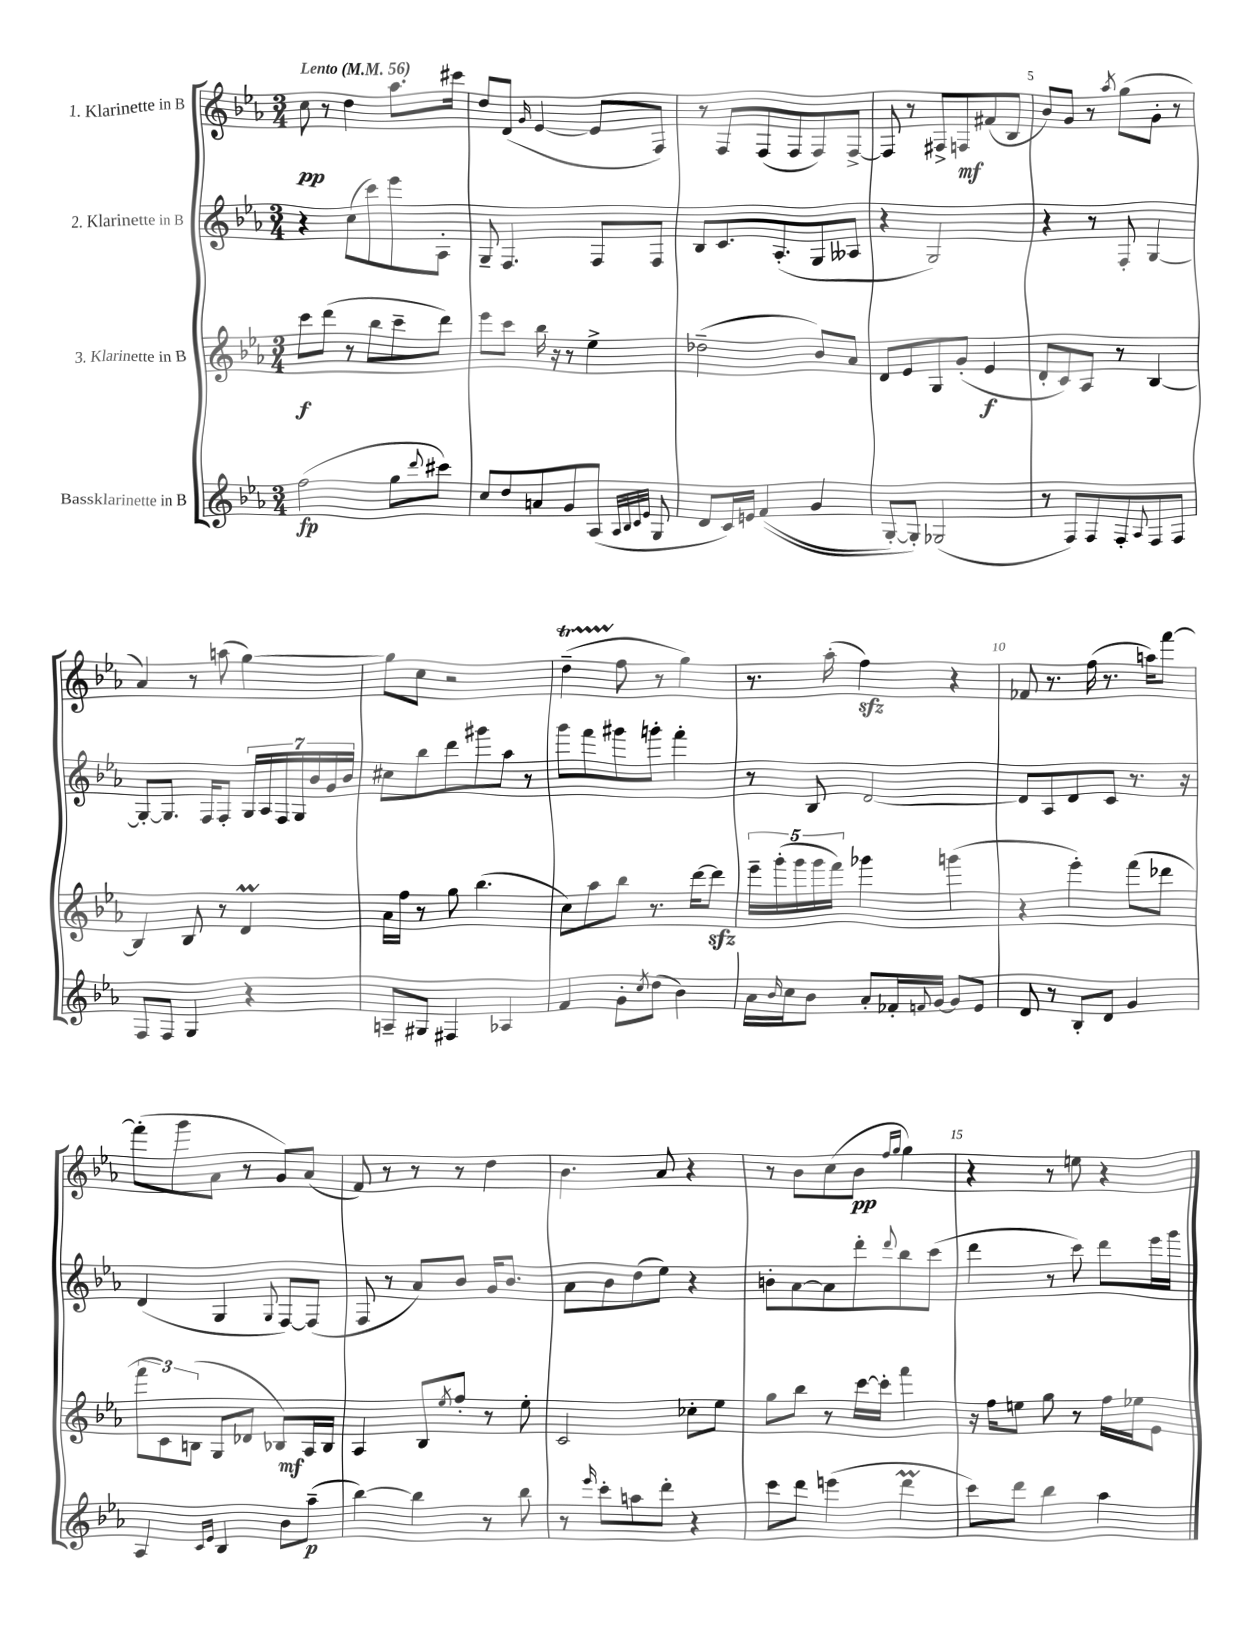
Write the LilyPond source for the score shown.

<<
\new StaffGroup <<
\new Staff = "s0" \with { instrumentName = "1. Klarinette in B" } {
    \clef treble \key ees \major \numericTimeSignature \time 3/4 \tempo "Lento" 4 = 56
    c''8\pp r8 d''4 aes''8. cis'''16 |
    d''8 d'8( \grace { g'16 } ees'4~ ees'8 f8) |
    r8 f8 f8( f8 f8) f8~-> |
    f8 r8 fis8-> f8\mf fis'8( bes8 |
    bes'8) g'8 r8 \acciaccatura { aes''8 } g''8( g'8-. r8 |
    aes'4) r8 a''8( g''4~) |
    g''8 c''8 r2 |
    d''4--\startTrillSpan( f''8\stopTrillSpan r8 g''4) |
    r8. aes''16-.( f''4\sfz) r4 |
    fes'8 r8. f''16( r8. a''16) f'''8~ |
    f'''8-.( g'''8 aes'8 r8 g'8) aes'8( |
    f'8) r8 r8 r8 d''4 |
    bes'4. aes'8 r4 |
    r8 bes'8 c''8( bes'8\pp \grace { f''16 g''16 } g''4) |
    r4 r8 e''8 r4 \bar "|." |
}
\new Staff = "s1" \with { instrumentName = "2. Klarinette in B" } {
    \clef treble \key ees \major \numericTimeSignature \time 3/4
    r4 c''8( c'''8) ees'''8 aes8-. |
    g8-- f4. f8 f8 |
    bes8 c'8. aes8.-.( g8 aeses8 |
    r4 g2) |
    r4 r8 f8-. g4~ |
    g8~-. g8. f16 f8-. \tuplet 7/4 { g16 aes16 f16 g16 bes'16 g'16 bes'16 } |
    cis''8 bes''8 d'''8 gis'''8 aes''8 r8 |
    g'''8 f'''8 gis'''8 g'''8-. f'''4-. |
    r8 bes8 d'2~ |
    d'8 aes8 d'8 c'8 r8. r16 |
    d'4( g4 \appoggiatura { g8 } f8~) f8( |
    f8 r8 aes'8) bes'8 g'16 bes'8. |
    aes'8 bes'8 d''8( ees''8) r4 |
    b'8-. aes'8~ aes'8 d'''8-. \appoggiatura { d'''8 } bes''8 c'''8( |
    d'''4 r8 c'''8) d'''8 ees'''16 g'''16 \bar "|." |
}
\new Staff = "s2" \with { instrumentName = "3. Klarinette in B" } {
    \clef treble \key ees \major \numericTimeSignature \time 3/4
    c'''8\f d'''8( r8 bes''8 c'''8-- d'''8) |
    ees'''8 c'''8 bes''16 r16 r8 ees''4-> |
    des''2--( bes'8) aes'8 |
    d'8 ees'8 g8 g'8-.( ees'4\f |
    d'8-. c'8) aes8 r8 bes4~ |
    bes4 bes8 r8 d'4\prall |
    aes'16 f''16 r8 g''8 bes''4.( |
    c''8) aes''8 bes''8 r8. d'''16~ d'''8\sfz |
    \tuplet 5/4 { ees'''16-- g'''16-.( g'''16 g'''16 f'''16) } ges'''4 g'''4( |
    r4 ees'''4-.) f'''8( des'''8 |
    \tuplet 3/2 { f'''8 c'8) b8( } g8 des'8 bes8\mf) aes16 bes16 |
    aes4 bes8 \acciaccatura { ees''8 } f''8-. r8 ees''8-. |
    c'2 ces''8-. ees''8 |
    g''8 bes''8 r8 c'''16~ c'''16-. f'''4 |
    r16 f''16 e''8 g''8 r8 f''16 ees''16 ees'8 \bar "|." |
}
\new Staff = "s3" \with { instrumentName = "Bassklarinette in B" } {
    \clef treble \key ees \major \numericTimeSignature \time 3/4
    f''2\fp( g''8 \appoggiatura { d'''8 } cis'''8) |
    c''8 d''8 a'8 g'8 aes8( \grace { aes32 bes32 c'32 ees'32 } g8 |
    d'8 c'16) e'16 f'4(\( g'4 |
    g8~-.) g8-.\) ges2( |
    r8 f8) f8 f8-. \appoggiatura { aes8 } f8 f8 |
    f8 f8 g4 r4 |
    a8-- gis8 fis4 aes4 |
    f'4 g'8-. \acciaccatura { c''8 } d''8( bes'4) |
    aes'16 \grace { bes'16 } c''16 bes'8 aes'8-. fes'16-. \appoggiatura { f'8 } g'16~ g'8 ees'8 |
    d'8 r8 bes8-. d'8 g'4 |
    aes4 \grace { c'16 ees'16 } bes4 bes'8 aes''8--\p( |
    bes''4~) bes''4 r8 bes''8 |
    r8 \grace { ees'''16 } c'''8-. a''8 d'''8-. r4 |
    c'''8 d'''8 e'''4( d'''4\prall |
    c'''8) d'''8 bes''4 aes''4 \bar "|." |
}
>>
>>
\layout { \context { \Score \override BarNumber.break-visibility = ##(#f #t #t) barNumberVisibility = #(every-nth-bar-number-visible 5) } }
